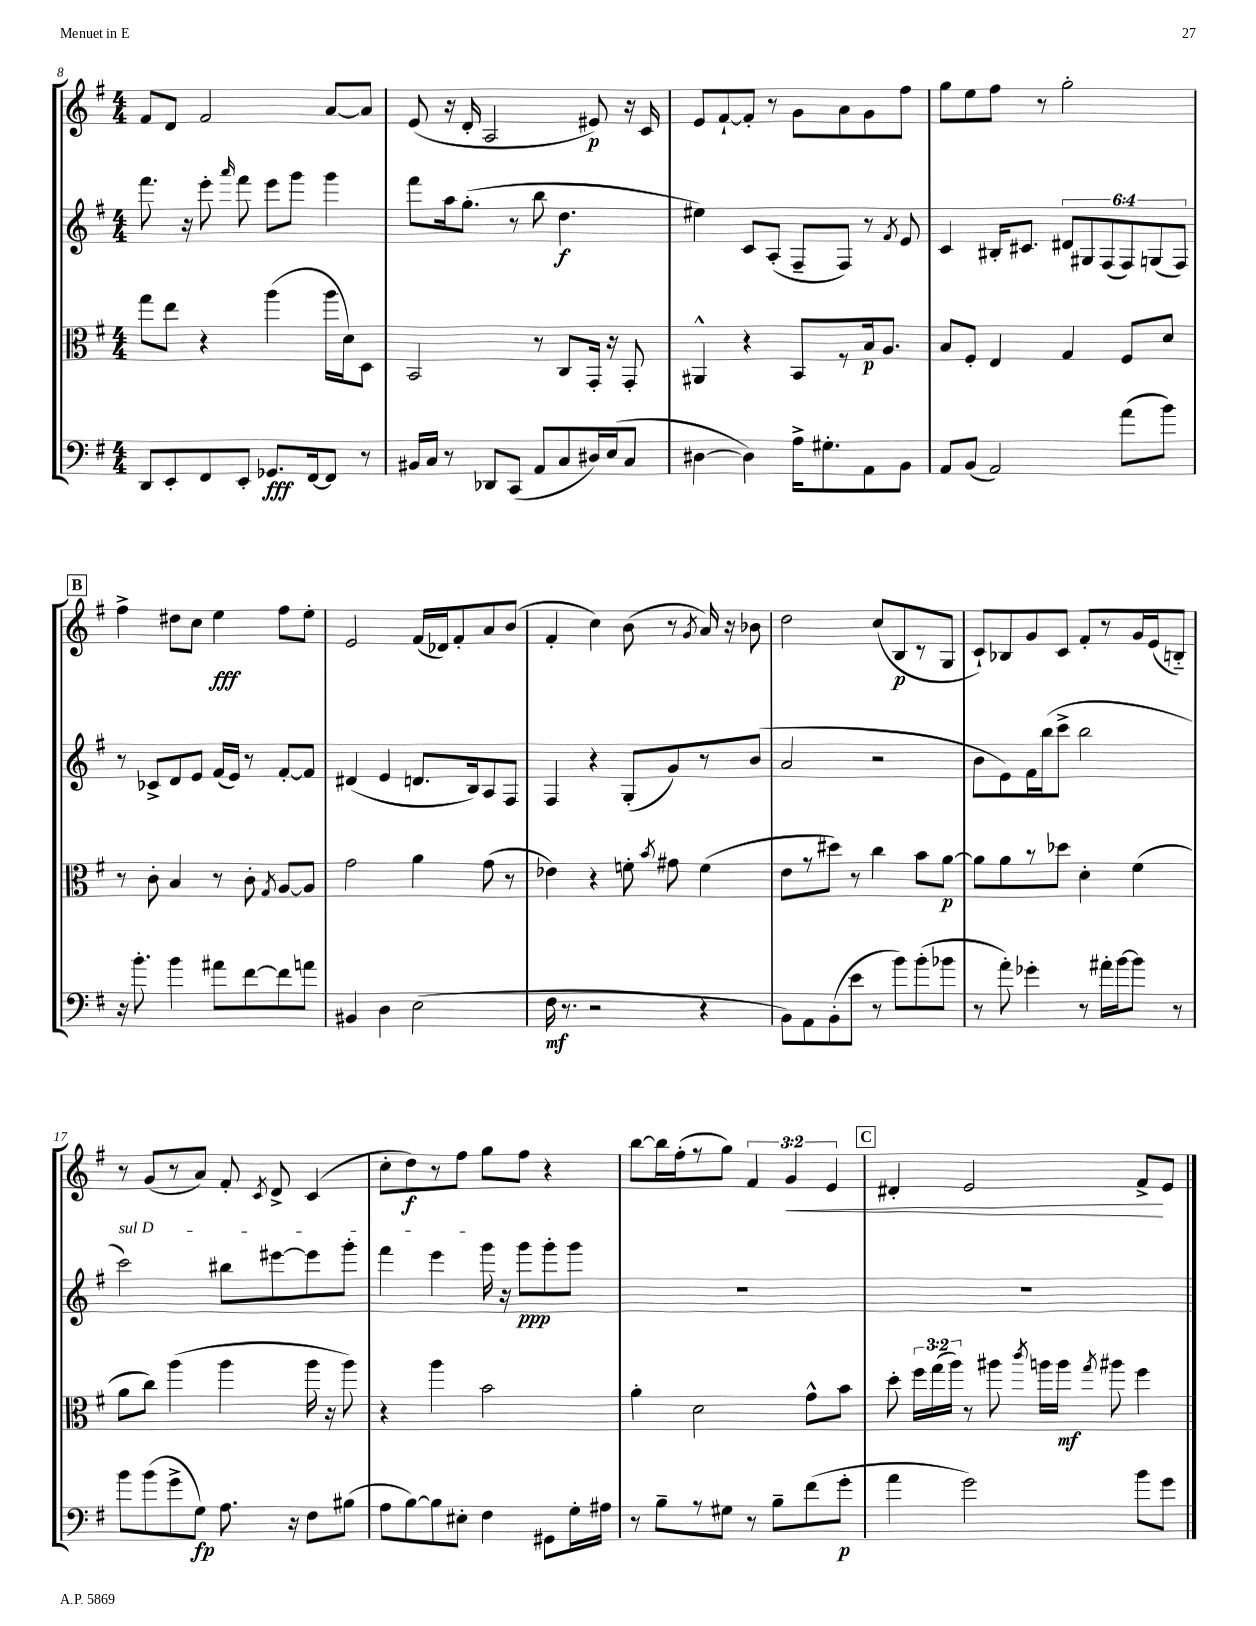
<<
\new StaffGroup <<
\new Staff = "s0" {
    \clef treble \key g \major \numericTimeSignature \time 4/4 \override Staff.TupletNumber.text = #tuplet-number::calc-fraction-text
    \autoBeamOff fis'8[ d'8] fis'2 a'8[~ a'8] |
    e'8( r16 d'16-. a2 eis'8\p) r16 c'16 |
    e'8[ fis'8~-! fis'8]-. r8 g'8[ a'8 g'8 fis''8] |
    g''8[ e''8 fis''8] r8 g''2-. |
    \mark \markup { \box "B" } fis''4-> dis''8[ c''8] e''4\fff fis''8[ e''8]-. |
    e'2 fis'16[( des'16) fis'8-. a'8 b'8]( |
    fis'4-. c''4) b'8( r8 \acciaccatura { g'8 } a'16) r16 bes'8 |
    d''2 c''8[( b8\p r8 g8] |
    c'8[-!) bes8 g'8 c'8] fis'8[-. r8 g'16 e'16( b8]-_) |
    r8 g'8[( r8 a'8]) fis'8-. \acciaccatura { c'8 } d'8-> c'4( |
    c''8[-. d''8\f) r8 fis''8] g''8[ fis''8] r4 |
    b''8[~ b''16 fis''16-.( r8 g''8]) \tuplet 3/2 { fis'4 g'4\< e'4 } |
    \mark \markup { \box "C" } dis'4-. e'2 fis'8[->\! e'8] \bar "|." |
}
\new Staff = "s1" {
    \clef treble \key g \major \numericTimeSignature \time 4/4 \override Staff.TupletNumber.text = #tuplet-number::calc-fraction-text
    \autoBeamOff fis'''8. r16 e'''8-. \grace { a'''16 } fis'''8 e'''8[ g'''8] g'''4 |
    fis'''8[ a''16 g''8.]-.( r8 b''8 d''4.\f |
    eis''4) c'8[ a8]-.( fis8[-- fis8]) r8 \acciaccatura { fis'8 } e'8 |
    c'4 bis16[-. cis'8.] \tuplet 6/4 { dis'8[ gis8 fis8( fis8) g8( fis8]) } |
    \mark \markup { \box "B" } r8 ces'8[-> d'8 e'8] fis'16[( e'16]) r8 fis'8[~-. fis'8] |
    dis'4( e'4 d'8.[ b16) a8 fis8] |
    fis4 r4 g8[-.( g'8) r8 b'8]( |
    a'2 r2 |
    b'8[ e'8) fis'16 b''16( c'''8]-> b''2 |
    \once \override TextSpanner.bound-details.left.text = \markup { \italic "sul D" } c'''2\startTextSpan) bis''8[ eis'''8~ eis'''8 g'''8]-. |
    fis'''4 e'''4 g'''16\stopTextSpan r16 g'''8[\ppp g'''8-. g'''8] |
    R1 |
    \mark \markup { \box "C" } R1 \bar "|." |
}
\new Staff = "s2" {
    \clef alto \key g \major \numericTimeSignature \time 4/4 \override Staff.TupletNumber.text = #tuplet-number::calc-fraction-text
    \autoBeamOff g''8[ e''8] r4 a''4( a''16[ d'16) d8] |
    b,2 r8 c8[ g,16]-. r16 g,8-. |
    ais,4-^ r4 b,8[ r8 b16\p a8.] |
    b8[ fis8]-. e4 g4 fis8[ d'8] |
    \mark \markup { \box "B" } r8 c'8-. b4 r8 c'8-. \acciaccatura { g8 } a8[~ a8] |
    g'2 a'4 g'8( r8 |
    ees'4) r4 f'8-. \acciaccatura { b'8 } gis'8 f'4( |
    e'8[ r8 dis''8]) r8 c''4 b'8[ a'8]~\p |
    a'8[ a'8 r8 des''8] d'4-. fis'4( |
    a'8[ c''8]) a''4( a''4 a''16 r16 a''8) |
    r4 a''4 b'2 |
    a'4-. d'2 g'8[-^ b'8] |
    \mark \markup { \box "C" } d''8-. \tuplet 3/2 { fis''16[ g''16( a''16]) } r8 ais''8 \acciaccatura { c'''8 } a''16[ a''16]\mf \acciaccatura { g''8 } ais''8 fis''4 \bar "|." |
}
\new Staff = "s3" {
    \clef bass \key g \major \numericTimeSignature \time 4/4
    \autoBeamOff d,8[ e,8-. fis,8 e,8]-. ges,8.[\fff fis,16~ fis,8] r8 |
    bis,16[ c16] r8 des,8[ c,8]( a,8[ c8 dis16) e16( c8] |
    dis4~ dis4) a16[-> gis8.-. a,8 b,8] |
    a,8[ b,8]( a,2) a'8[( b'8]) |
    \mark \markup { \box "B" } r16 b'8.-. b'4 ais'8[ fis'8~ fis'8 a'8] |
    bis,4 d4 e2( |
    fis16\mf r8. r2 r4 |
    b,8[) a,8 b,8-.( e'8] r8 b'8[) b'8-.( bes'8] |
    r8 a'8-.) ges'4-. r8 ais'16[-. b'16~ b'8] r8 |
    b'8[ b'8( g'8-> g8]\fp) a8. r16 fis8[ bis8]( |
    a8[ b8~) b8 eis8]-. fis4 gis,8[ g16-. ais16] |
    r8 b8[-- r8 gis8] r8 b8[-- fis'8( g'8]-.\p |
    \mark \markup { \box "C" } a'4 g'2) b'8[ g'8] \bar "|." |
}
>>
>>
\layout { \context { \Score currentBarNumber = #8 } }
